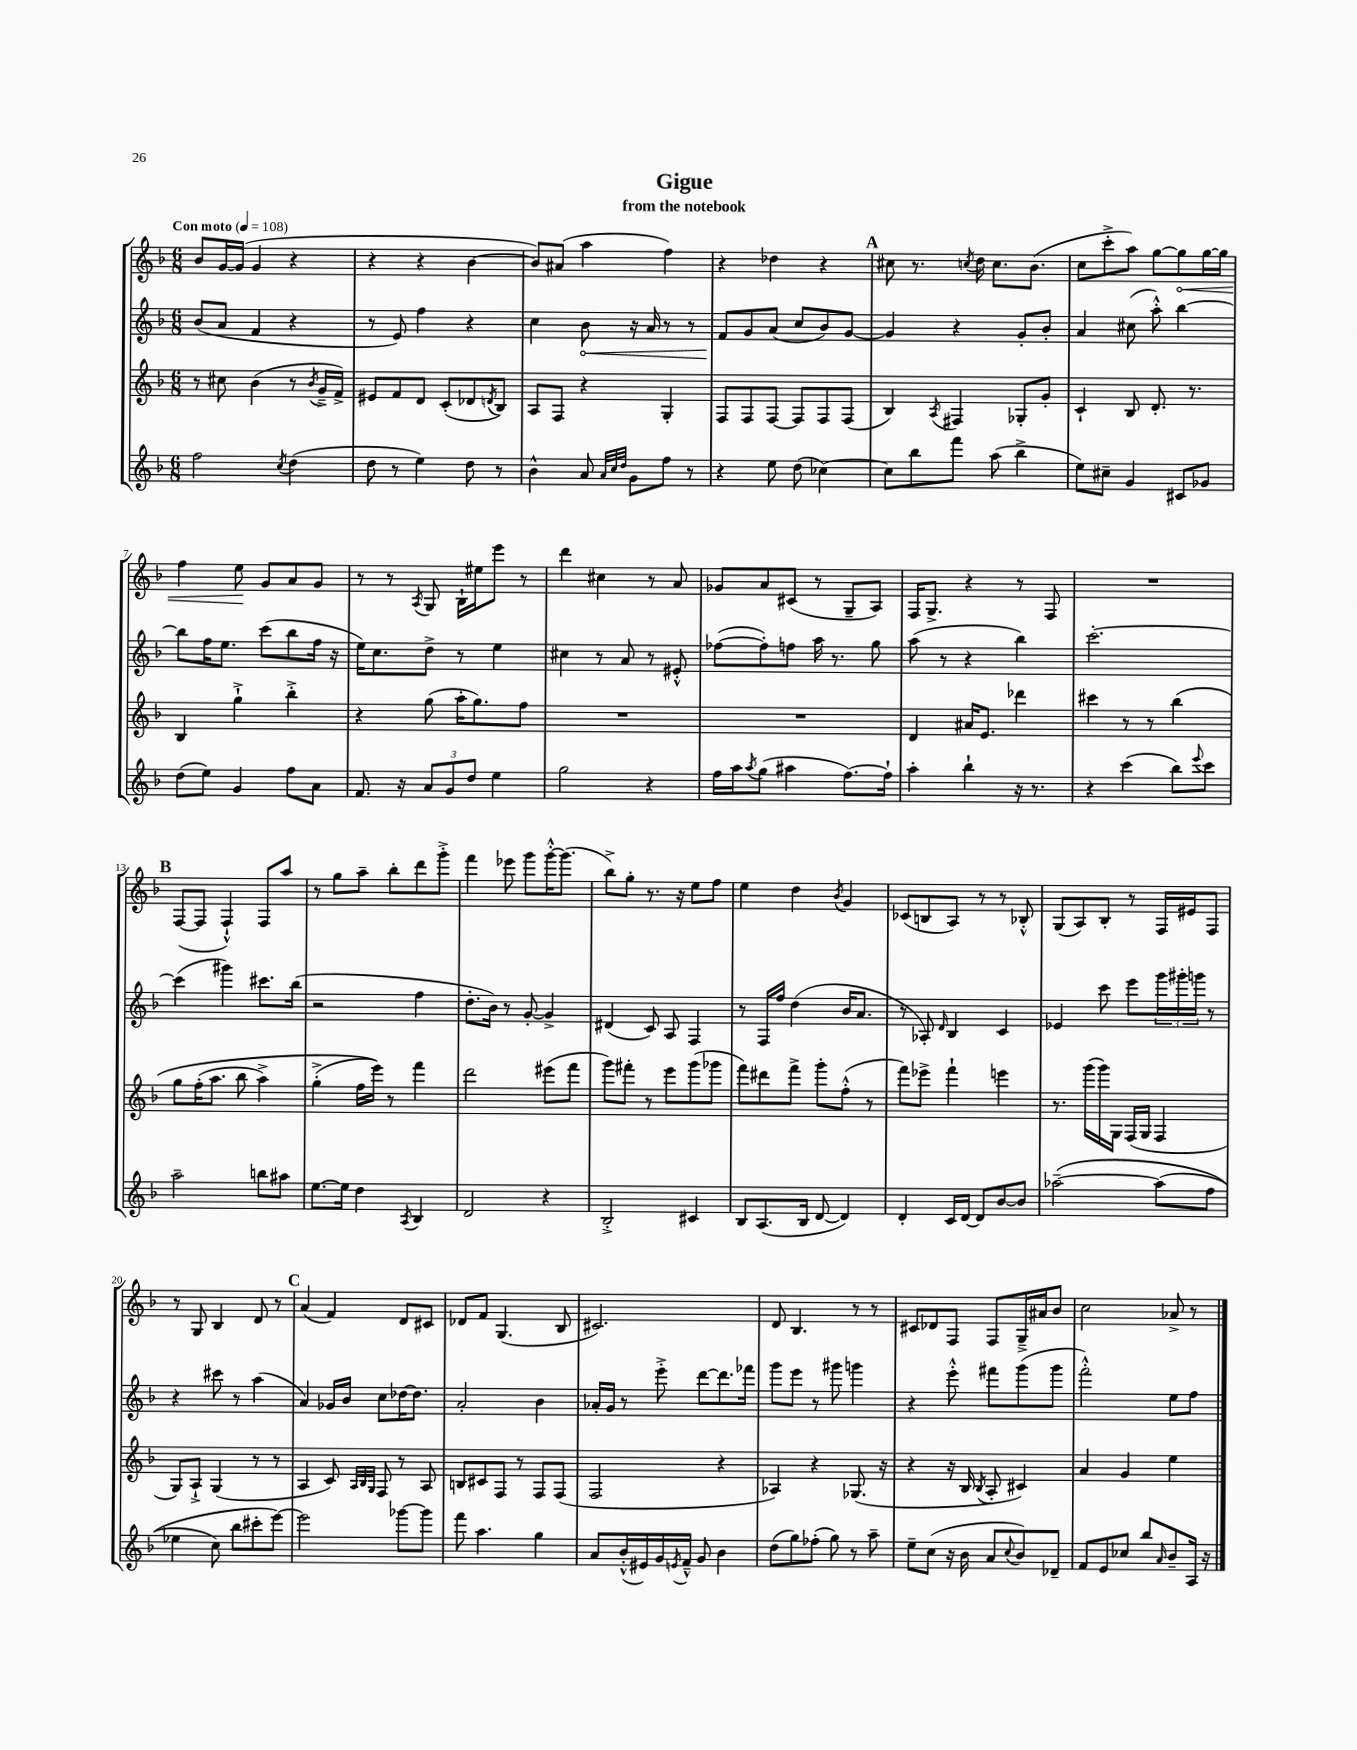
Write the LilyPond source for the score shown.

\header { title = "Gigue" subtitle = "from the notebook" }
<<
\new StaffGroup <<
\new Staff = "s0" {
    \clef treble \key f \major \numericTimeSignature \time 6/8 \tempo "Con moto" 4 = 108
    bes'8 g'16~ g'16( g'4 r4 |
    r4 r4 bes'4~ |
    bes'8) ais'8( a''4 f''4) |
    r4 des''4 r4 |
    \mark \markup { \bold "A" } cis''8 r8. \acciaccatura { c''8 } d''16 c''8. bes'8.( |
    c''8 c'''8-.-> a''8) g''8~ \once \override Hairpin.circled-tip = ##t g''8\< g''16~ g''16 |
    f''4 e''8\! g'8 a'8 g'8 |
    r8 r8 \acciaccatura { a8 } g8 bes16-! eis''16 e'''8 r8 |
    d'''4 cis''4 r8 a'8 |
    ges'8 a'8 cis'8( r8 g8-- a8) |
    f16 g8.-> r4 r8 f8 |
    R2. |
    \mark \markup { \bold "B" } f8~( f8 f4-!-^) f8 a''8 |
    r8 g''8 a''8-- bes''8-. d'''8 g'''8-.-> |
    f'''4 ees'''8 g'''8 g'''16~-.-^ g'''8.( |
    bes''8->) g''8-. r8. r16 e''8 f''8 |
    e''4 d''4 \acciaccatura { bes'8 } g'4 |
    ces'8( b8 a8) r8 r8 bes8-.-^ |
    g8( a8) bes8-. r8 f16 eis'16 f8 |
    r8 g8 bes4 d'8 r8 |
    \mark \markup { \bold "C" } a'4( f'4) d'8 cis'8 |
    des'8 f'8 g4.( bes8 |
    cis'2.) |
    d'8 bes4. r8 r8 |
    cis'8 des'8 f8 f8 g16---> ais'16 bes'8 |
    c''2 aes'8-> r8 \bar "|." |
}
\new Staff = "s1" {
    \clef treble \key f \major \numericTimeSignature \time 6/8
    bes'8( a'8 f'4 r4 |
    r8 e'8) f''4 r4 |
    c''4 \once \override Hairpin.circled-tip = ##t bes'8\< r16 a'16 r8 r8 |
    f'8\! g'8 a'8( c''8 bes'8) g'8~ |
    \mark \markup { \bold "A" } g'4 r4 g'8-. bes'8-. |
    a'4 cis''8( a''8-.-^) bes''4~ |
    bes''8 f''16 e''8. c'''8( bes''8 f''16 r16 |
    e''16) c''8. d''8-> r8 e''4 |
    cis''4 r8 a'8 r8 eis'8-.-^ |
    fes''8~( fes''8-.) f''8 a''16 r8. g''8 |
    a''8( r8 r4 bes''4) |
    c'''2.~-. |
    \mark \markup { \bold "B" } c'''4( gis'''4) cis'''8. bes''16( |
    r2 f''4 |
    d''8.-. bes'16) r8 g'8~-. g'4-> |
    dis'4( c'8) a8 f4 |
    r8 f16 f''16 d''4( bes'16 a'8. |
    r8 aes8-.) \grace { d'16 } bes4 c'4 |
    ees'4 c'''8 e'''8 \tuplet 3/2 { g'''16 gis'''16-. g'''16 } r8 |
    r4 cis'''8 r8 a''4( |
    \mark \markup { \bold "C" } a'4) ges'16 bes'16 c''8 des''16~ des''8. |
    a'2-. bes'4 |
    aes'16-. g'16 r8 e'''8-.-> d'''8~ d'''8. fes'''16 |
    g'''8 e'''8 r8 gis'''8 g'''4 |
    r4 e'''8-.-^ fis'''8 g'''8( g'''8 |
    f'''2-.-^) e''8 f''8 \bar "|." |
}
\new Staff = "s2" {
    \clef treble \key f \major \numericTimeSignature \time 6/8
    r8 cis''8 bes'4( r8 \acciaccatura { bes'8 } g'16---> f'16->) |
    eis'8 f'8 d'8 c'8-.( des'8 \acciaccatura { d'8 } bes8) |
    a8 f8 r4 g4-. |
    f8 f8 f8~ f8 f8 f8( |
    \mark \markup { \bold "A" } bes4) \acciaccatura { a8 } fis4 ges8-. g'8-. |
    c'4-! bes8 d'8.-. r8. |
    bes4 g''4-!-> bes''4-.-> |
    r4 g''8( a''16-. g''8.) f''8 |
    R2. |
    R2. |
    d'4 ais'16 e'8. des'''4 |
    cis'''4 r8 r8 bes''4\( |
    \mark \markup { \bold "B" } g''8 f''16-.( a''8. bes''8 a''4->) |
    g''4-.->( f''16 e'''16)\) r8 f'''4 |
    d'''2 eis'''8( f'''8 |
    g'''8) fis'''8-. r8 e'''8 g'''8( ges'''8 |
    f'''8) dis'''8 f'''8-> g'''8-. f''8-.-^( r8 |
    f'''8) ees'''8-> f'''4-! e'''4 |
    r8. g'''16( g'''16) g16 f16( g16 f4 |
    g8) a8-!-> g4( r8 r8 |
    \mark \markup { \bold "C" } a4 c'8) \grace { a32 bes32 g32 } f8 r8 a8 |
    b8 cis'8 f8 r8 f8 f8( |
    f2 r4 |
    aes4) r4 ges8.( r16 |
    r4 r16 bes16 \acciaccatura { bes8 } a8-. cis'4) |
    a'4 g'4 e''4 \bar "|." |
}
\new Staff = "s3" {
    \clef treble \key f \major \numericTimeSignature \time 6/8
    f''2 \acciaccatura { c''8 } d''4( |
    d''8 r8 e''4) d''8 r8 |
    bes'4-^ a'8 \grace { a'32 c''32 d''32 } g'8 f''8 r8 |
    r4 e''8 d''8( ces''4~) |
    \mark \markup { \bold "A" } ces''8 bes''8 f'''8 a''8( bes''4-> |
    e''8) cis''8-- g'4 cis'8 ges'8 |
    d''8( e''8) g'4 f''8 a'8 |
    f'8. r16 \tuplet 3/2 { a'8 g'8 d''8 } e''4 |
    g''2 r4 |
    f''16 a''16 \acciaccatura { a''8 } g''8( ais''4 f''8.~) f''16-! |
    a''4-. bes''4-! r16 r8. |
    r4 c'''4( bes''8) \appoggiatura { e'''8 } c'''8 |
    \mark \markup { \bold "B" } a''2-- b''8 ais''8 |
    e''8.~ e''16 d''4 \acciaccatura { a8 } bes4 |
    d'2 r4 |
    bes2-.-> cis'4 |
    bes8 a8.( bes16 d'8~ d'4) |
    d'4-. c'16 d'16~ d'8 bes'8~ bes'8 |
    aes''2~--\( aes''8( f''8 |
    ees''4 c''8) bes''8 cis'''8-. e'''8~\) |
    \mark \markup { \bold "C" } e'''2 ges'''8~ ges'''8 |
    f'''8 a''4. g''4 |
    a'8 bes'16-.-^( eis'16) g'16 \acciaccatura { e'8 } f'16---^ g'8 bes'4 |
    d''8( g''8) fes''8-.( g''8) r8 a''8-- |
    e''8-- c''8( r16 bes'16 a'8 \appoggiatura { c''8 } bes'8) des'8-- |
    f'8 e'8 ces''8 bes''8 \grace { a'16 } bes'8-- a16 r16 \bar "|." |
}
>>
>>
